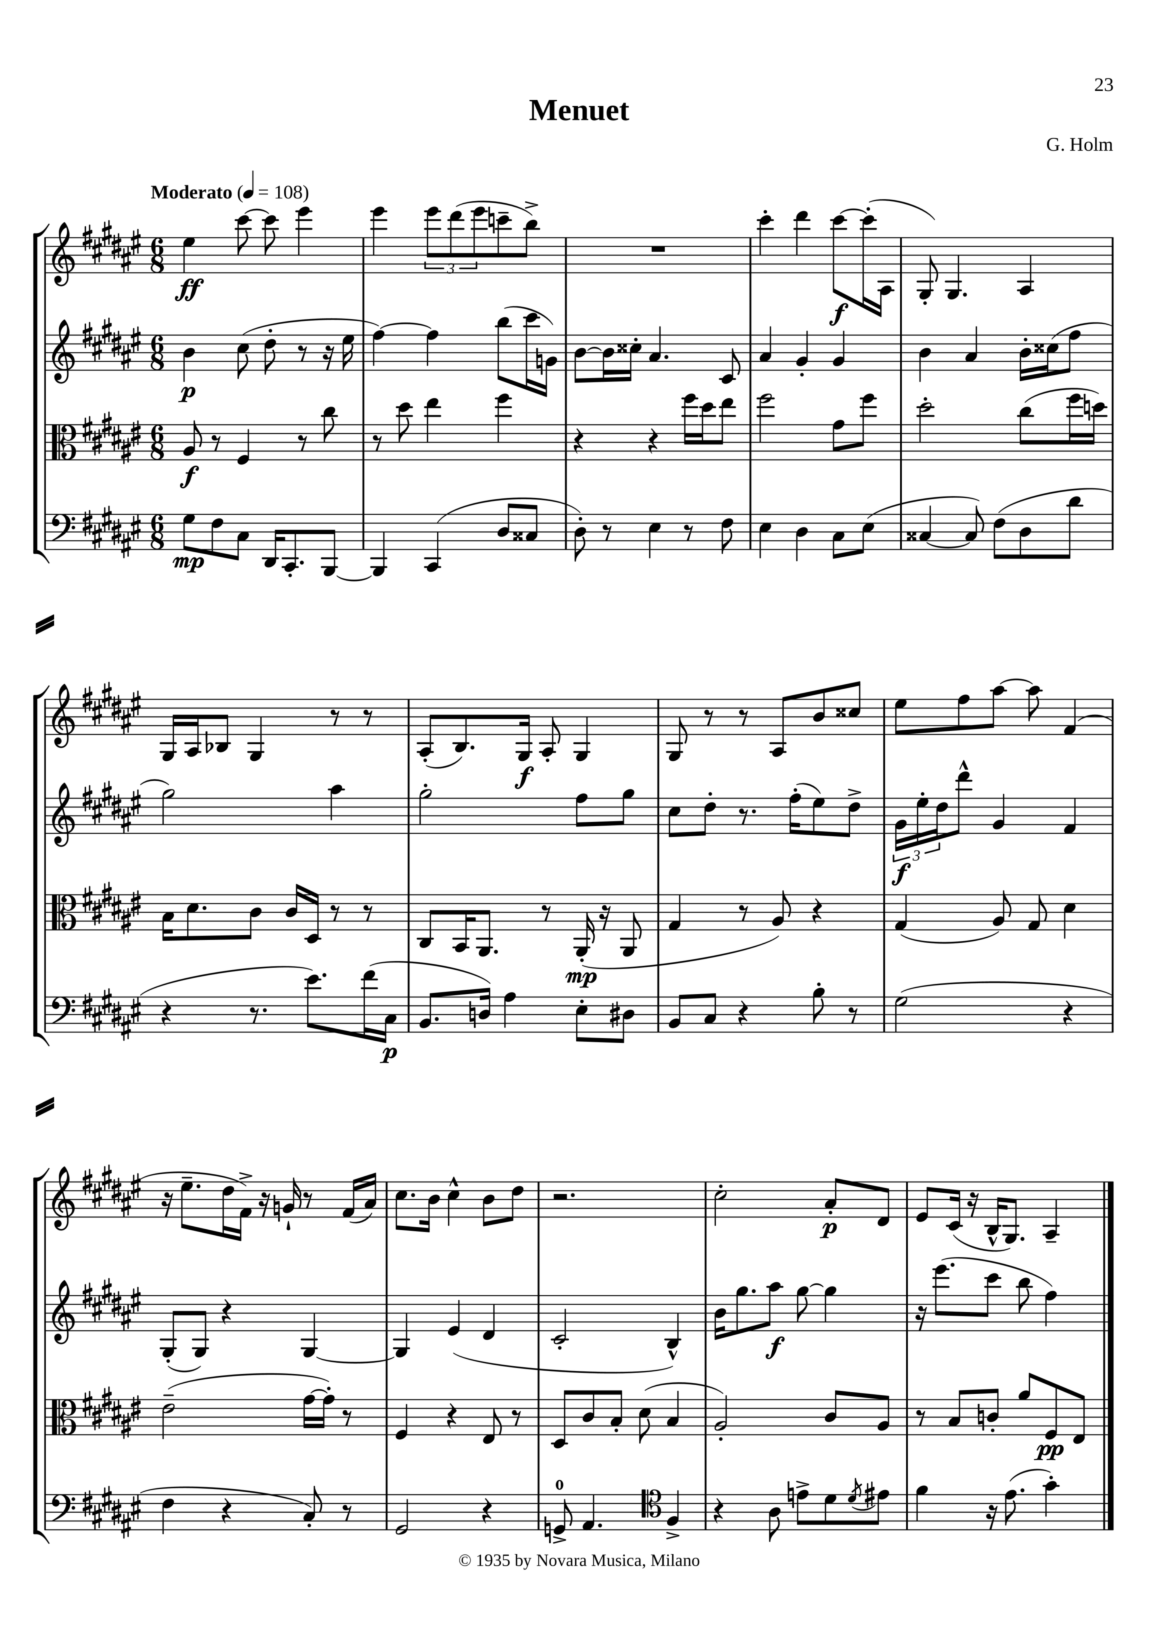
\header { title = "Menuet" composer = "G. Holm" }
<<
\new StaffGroup <<
\new Staff = "s0" {
    \clef treble \key fis \major \numericTimeSignature \time 6/8 \tempo "Moderato" 4 = 108
    eis''4\ff cis'''8~ cis'''8 eis'''4 |
    eis'''4 \tuplet 3/2 { eis'''8 dis'''8( eis'''8 } c'''8-- b''8->) |
    R2. |
    cis'''4-. dis'''4 cis'''8~\f cis'''16-.( ais16 |
    gis8-.) gis4. ais4 |
    gis16 ais16 bes8 gis4 r8 r8 |
    ais8-.( b8.) gis16\f ais8-. gis4 |
    gis8 r8 r8 ais8 b'8 cisis''8 |
    eis''8 fis''8 ais''8~ ais''8 fis'4( |
    r16 eis''8.-- dis''16 fis'16->) r16 g'16-! r8 fis'16( ais'16) |
    cis''8. b'16 cis''4-^ b'8 dis''8 |
    r2. |
    cis''2-. ais'8-.\p dis'8 |
    eis'8 cis'16( r16 b16-^ gis8.) ais4-- \bar "|." |
}
\new Staff = "s1" {
    \clef treble \key fis \major \numericTimeSignature \time 6/8
    b'4\p cis''8( dis''8-. r8 r16 eis''16 |
    fis''4~) fis''4 b''8( cis'''16 g'16) |
    b'8~ b'16 cisis''16-. ais'4. cis'8 |
    ais'4 gis'4-. gis'4 |
    b'4 ais'4 b'16-. cisis''16( fis''8 |
    gis''2) ais''4 |
    gis''2-. fis''8 gis''8 |
    cis''8 dis''8-. r8. fis''16-.( eis''8) dis''8-> |
    \tuplet 3/2 { gis'16\f eis''16-. dis''16 } dis'''8-^ gis'4 fis'4 |
    gis8-.( gis8) r4 gis4~ |
    gis4 eis'4( dis'4 |
    cis'2-. b4-^) |
    b'16 gis''8. ais''8\f gis''8~ gis''4 |
    r16 eis'''8.( cis'''8 b''8 fis''4) \bar "|." |
}
\new Staff = "s2" {
    \clef alto \key fis \major \numericTimeSignature \time 6/8
    ais8\f r8 fis4 r8 cis''8 |
    r8 dis''8 eis''4 fis''4 |
    r4 r4 fis''16 dis''16 eis''8 |
    fis''2 gis'8 fis''8 |
    dis''2-. cis''8( fis''16 d''16) |
    b16 dis'8. cis'8 cis'16 dis16 r8 r8 |
    cis8 b,16 ais,8. r8 ais,16-.\mp( r16 ais,8 |
    gis4 r8 ais8) r4 |
    gis4( ais8) gis8 dis'4 |
    eis'2--( gis'16~ gis'16-.) r8 |
    fis4 r4 eis8 r8 |
    dis8 cis'8 b8-. dis'8( b4 |
    ais2-.) cis'8 ais8 |
    r8 b8 c'8-. ais'8 fis8\pp eis8 \bar "|." |
}
\new Staff = "s3" {
    \clef bass \key fis \major \numericTimeSignature \time 6/8
    gis8\mp fis8 cis8 dis,16 cis,8.-. b,,8~ |
    b,,4 cis,4( dis8 cisis8 |
    dis8-.) r8 eis4 r8 fis8 |
    eis4 dis4 cis8 eis8( |
    cisis4~ cisis8) fis8( dis8 dis'8 |
    r4 r8. eis'8.) fis'16( cis16\p |
    b,8. d16) ais4 eis8-. dis8 |
    b,8 cis8 r4 b8-. r8 |
    gis2( r4 |
    fis4 r4 cis8-.) r8 |
    gis,2 r4 |
    g,8-0-> ais,4. \clef tenor fis4-> |
    r4 ais8 e'8-> dis'8 \acciaccatura { dis'8 } eis'8 |
    fis'4 r16 eis'8.( gis'4-.) \bar "|." |
}
>>
>>
\layout { \context { \Score \remove "Bar_number_engraver" } }
